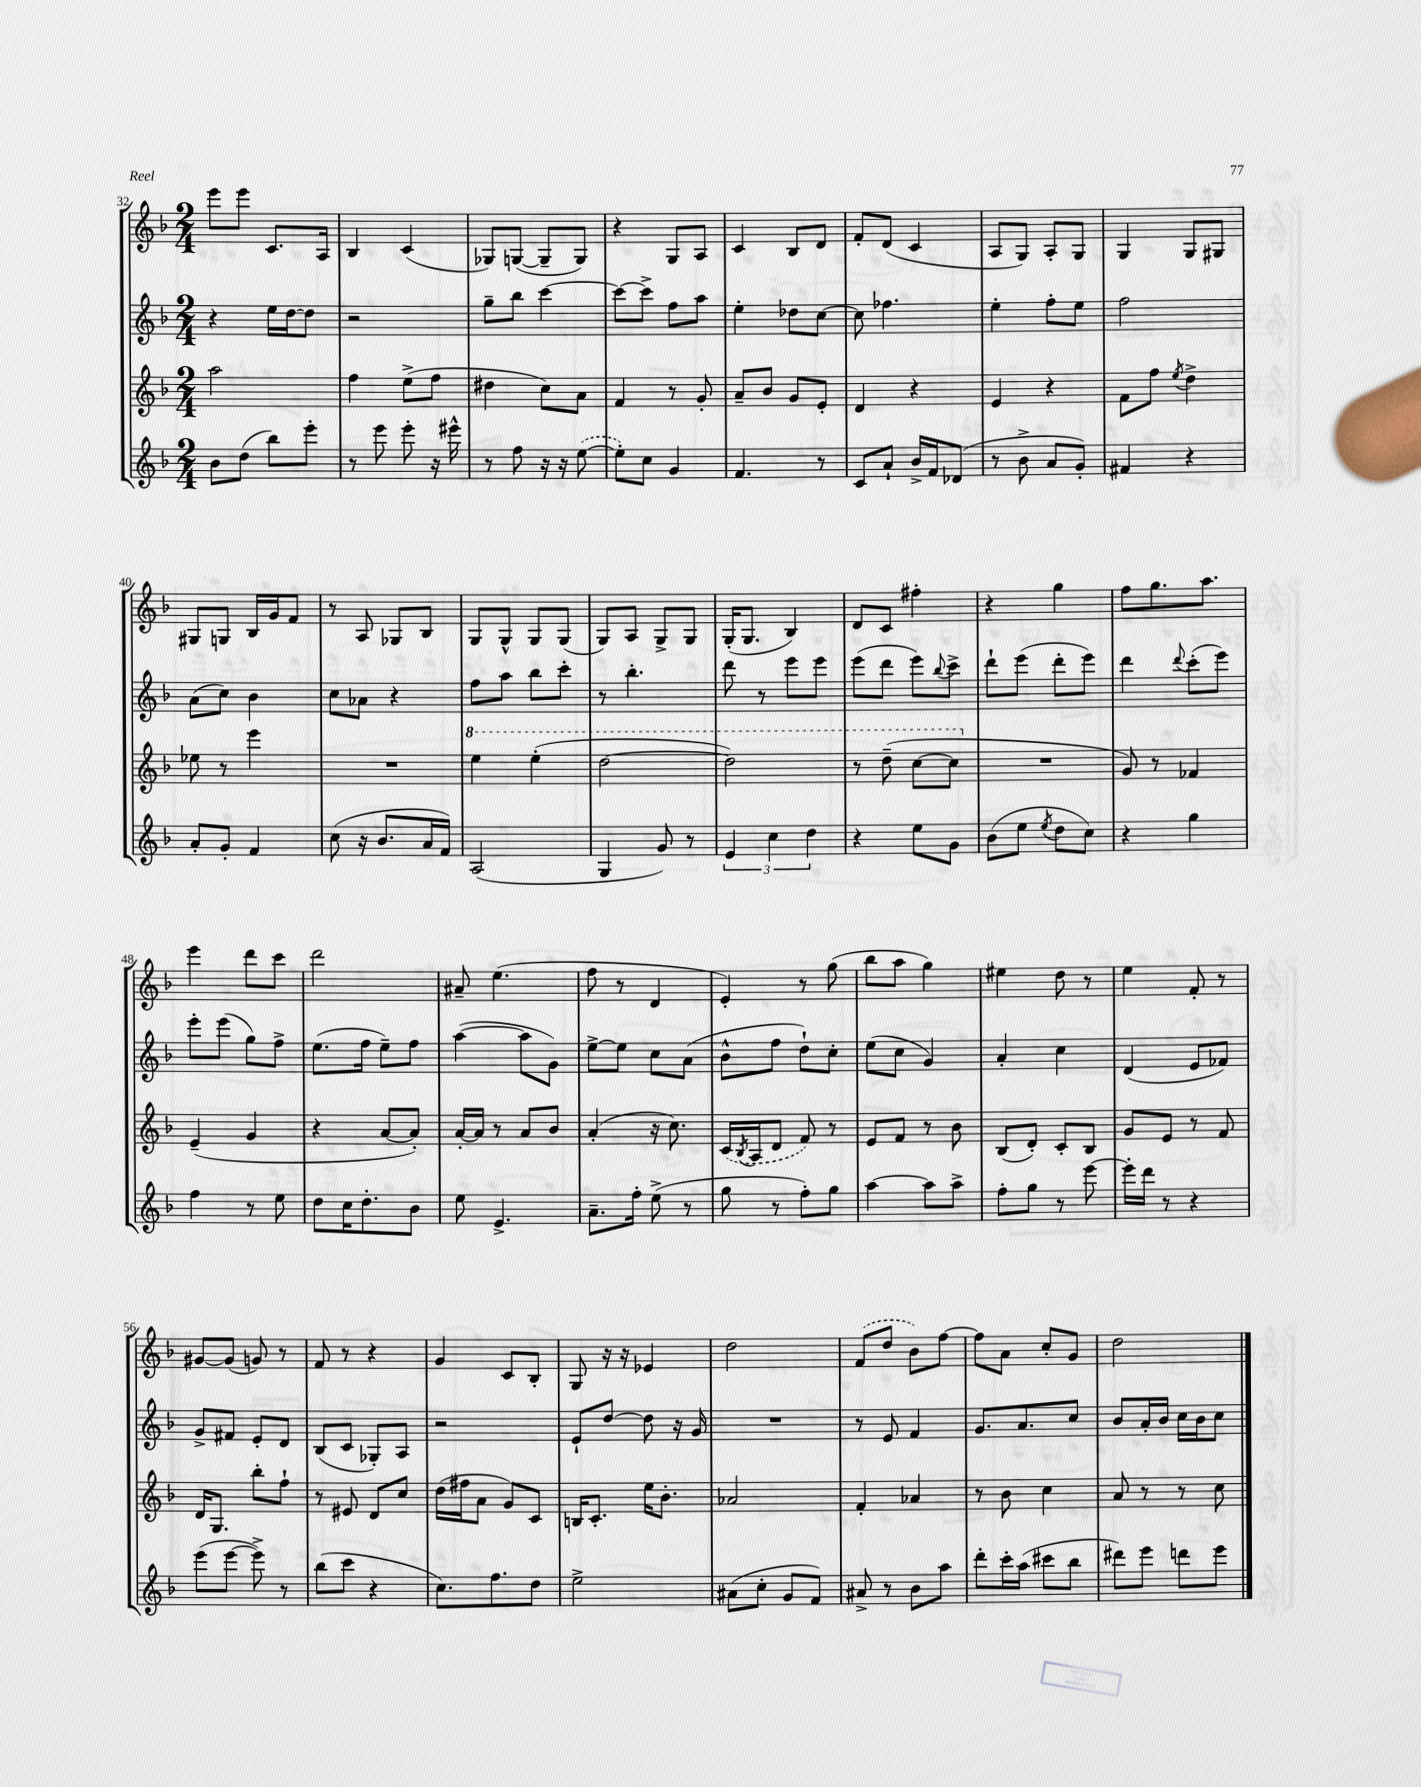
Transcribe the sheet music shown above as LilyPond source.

<<
\new StaffGroup <<
\new Staff = "s0" {
    \clef treble \key f \major \numericTimeSignature \time 2/4
    e'''8 e'''8 c'8. a16 |
    bes4 c'4( |
    ges8) g8~( g8-- g8) |
    r4 g8 a8 |
    c'4 bes8 d'8 |
    f'8-. d'8( c'4 |
    a8 g8) a8-. g8 |
    g4 g8 gis8 |
    gis8 g8 bes16 g'16 f'8 |
    r8 a8 ges8 bes8 |
    g8 g8-^ g8 g8( |
    g8) a8 g8-> g8 |
    g16-.( g8. bes4) |
    d'8 c'8 fis''4-. |
    r4 g''4 |
    f''8 g''8. a''8. |
    e'''4 d'''8 c'''8 |
    d'''2 |
    ais'8-- e''4.( |
    f''8 r8 d'4 |
    e'4-.) r8 g''8( |
    bes''8 a''8 g''4) |
    eis''4 d''8 r8 |
    e''4 f'8-. r8 |
    gis'8~ gis'8( g'8) r8 |
    f'8 r8 r4 |
    g'4 c'8 bes8-. |
    g8 r16 r16 ees'4 |
    d''2 |
    \once \slurDashed f'8( d''8 bes'8) f''8~ |
    f''8 a'8 c''8-. g'8 |
    d''2 \bar "|." |
}
\new Staff = "s1" {
    \clef treble \key f \major \numericTimeSignature \time 2/4
    r4 e''16 d''16~ d''8 |
    r2 |
    g''8-- bes''8 c'''4~ |
    c'''8~ c'''8-> f''8 a''8 |
    e''4-. des''8 c''8~ |
    c''8 fes''4. |
    e''4-. f''8-. e''8 |
    f''2 |
    a'8( c''8) bes'4 |
    c''8 aes'8 r4 |
    f''8 a''8 bes''8 c'''8-. |
    r8 bes''4.-. |
    d'''8 r8 e'''8 e'''8 |
    e'''8( d'''8 e'''8) \appoggiatura { bes''8 } c'''8-> |
    d'''8-! e'''8( d'''8-. e'''8) |
    d'''4 \appoggiatura { d'''8 } c'''8-.( e'''8) |
    e'''8-. e'''8( g''8) f''8-> |
    e''8.( f''16 e''8--) f''8 |
    a''4~( a''8 g'8) |
    e''8~-> e''8 c''8 a'8( |
    bes'8-^ f''8 d''8-!) c''8-. |
    e''8( c''8 g'4) |
    a'4-. c''4 |
    d'4( e'8 fes'8) |
    g'8-> fis'8 e'8-. d'8 |
    bes8( c'8 ges8-.) a8 |
    r2 |
    e'8-! d''8~ d''8 r16 g'16 |
    R2 |
    r8 e'8 f'4 |
    g'8. a'8. c''8 |
    bes'8 a'16-. bes'16 c''16 bes'16 c''8 \bar "|." |
}
\new Staff = "s2" {
    \clef treble \key f \major \numericTimeSignature \time 2/4
    a''2 |
    f''4 e''8->( f''8 |
    dis''4 c''8) a'8 |
    f'4 r8 g'8-. |
    a'8-- bes'8 g'8 e'8-. |
    d'4 r4 |
    e'4 r4 |
    f'8 f''8 \acciaccatura { e''8 } d''4-> |
    ees''8 r8 e'''4 |
    R2 |
    \ottava #1 e'''4 e'''4-.( |
    d'''2~ |
    d'''2) |
    r8 d'''8--( c'''8~ c'''8 \ottava #0 |
    R2 |
    g'8) r8 fes'4 |
    e'4--( g'4 |
    r4 a'8~ a'8-.) |
    a'16~-. a'16 r8 a'8 bes'8 |
    a'4-.( r16 c''8.) |
    \once \slurDashed c'16( \acciaccatura { bes8 } a16 d'8 f'8) r8 |
    e'8 f'8 r8 bes'8 |
    bes8( d'8-.) c'8-. bes8 |
    g'8 e'8 r8 f'8 |
    d'16 g8. bes''8-. f''8-! |
    r8 eis'8 d'8 c''8 |
    d''16( fis''16 a'8 g'8) c'8 |
    b16 c'8.-. e''16 bes'8.-. |
    aes'2 |
    f'4-. aes'4 |
    r8 bes'8 c''4 |
    a'8 r8 r8 c''8 \bar "|." |
}
\new Staff = "s3" {
    \clef treble \key f \major \numericTimeSignature \time 2/4
    bes'8 d''8( bes''8) e'''8-. |
    r8 e'''8 e'''8-. r16 eis'''16-^ |
    r8 f''8 r16 r16 \once \slurDashed e''8~( |
    e''8-.) c''8 g'4 |
    f'4. r8 |
    c'8 a'8-! bes'16-> f'16 des'8( |
    r8 bes'8-> a'8 g'8-.) |
    fis'4 r4 |
    a'8-. g'8-. f'4 |
    c''8( r16 bes'8. a'16 f'16) |
    a2( |
    g4 g'8) r8 |
    \tuplet 3/2 { e'4 c''4 d''4 } |
    r4 e''8 g'8 |
    bes'8( e''8 \acciaccatura { e''8 } d''8 c''8) |
    r4 g''4 |
    f''4 r8 e''8 |
    d''8 c''16 d''8.-. bes'8 |
    e''8 e'4.-> |
    a'8.-- f''16-. e''8->( r8 |
    g''8 r8 f''8-.) g''8 |
    a''4~ a''8 a''8-> |
    f''8-. g''8 r8 e'''8~ |
    e'''16-. d'''16 r8 r4 |
    e'''8( e'''8~ e'''8->) r8 |
    bes''8( c'''8 r4 |
    c''8.) f''8. d''8 |
    e''2-> |
    ais'8( c''8-. g'8 f'8) |
    ais'8-> r8 bes'8 a''8 |
    d'''8-. c'''16-. a''16( cis'''8 bes''8 |
    dis'''8) e'''8 d'''8 e'''8 \bar "|." |
}
>>
>>
\layout { \context { \Score currentBarNumber = #32 } }
